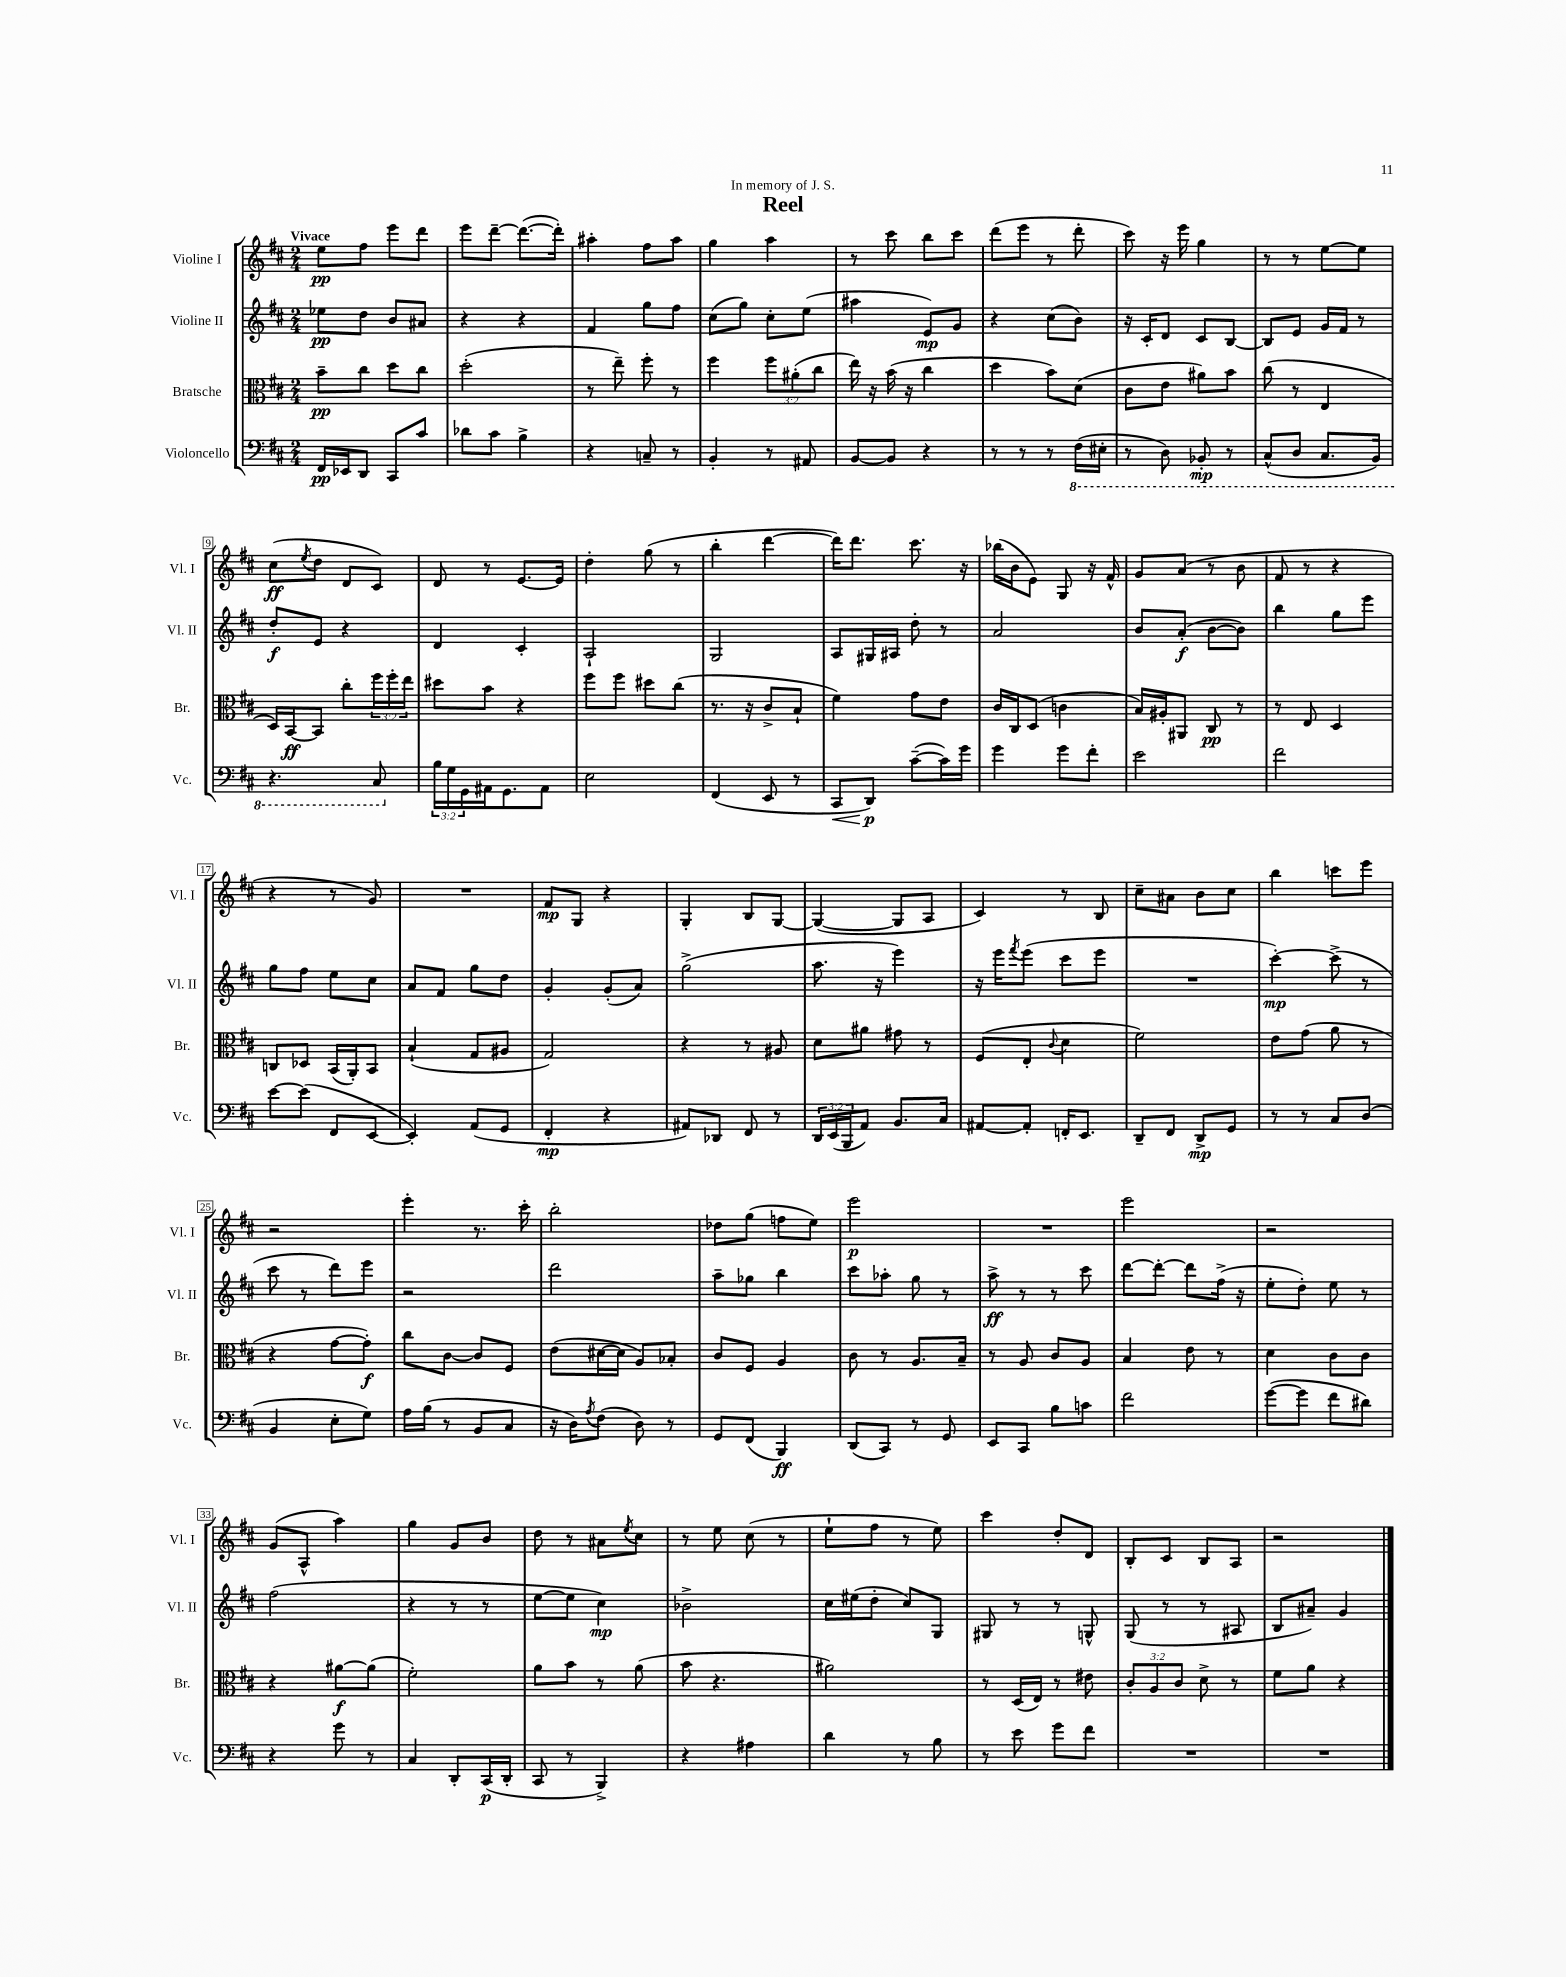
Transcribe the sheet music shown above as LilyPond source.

\header { title = "Reel" dedication = "In memory of J. S." }
<<
\new StaffGroup <<
\new Staff = "s0" \with { instrumentName = "Violine I" shortInstrumentName = "Vl. I" } {
    \clef treble \key d \major \numericTimeSignature \time 2/4 \tempo "Vivace"
    e''8\pp fis''8 e'''8 d'''8 |
    e'''8 d'''8~-- d'''8.~( d'''16-.) |
    ais''4-. fis''8 ais''8 |
    g''4 a''4 |
    r8 cis'''8 b''8 cis'''8 |
    d'''8( e'''8 r8 d'''8-. |
    cis'''8) r16 e'''16 g''4 |
    r8 r8 e''8~ e''8 |
    cis''8\ff( \acciaccatura { e''8 } d''8 d'8 cis'8) |
    d'8 r8 e'8.~ e'16 |
    d''4-. g''8( r8 |
    b''4-. d'''4~ |
    d'''16) d'''8. cis'''8. r16 |
    bes''16( b'16 e'8) g8 r16 fis'16-^ |
    g'8 a'8( r8 b'8 |
    fis'8 r8 r4 |
    r4 r8 g'8) |
    R2 |
    fis'8\mp g8 r4 |
    g4-. b8 g8~ |
    g4~( g8 a8 |
    cis'4) r8 b8 |
    cis''8-- ais'8 b'8 cis''8 |
    b''4 c'''8 e'''8 |
    r2 |
    e'''4-. r8. cis'''16-. |
    b''2-. |
    des''8 g''8( f''8 e''8) |
    e'''2\p |
    R2 |
    e'''2 |
    r2 |
    g'8( a8-^ a''4) |
    g''4 g'8 b'8 |
    d''8 r8 ais'8 \acciaccatura { e''8 } cis''8 |
    r8 e''8 cis''8( r8 |
    e''8-! fis''8 r8 e''8) |
    cis'''4 d''8-. d'8 |
    b8-. cis'8 b8 a8 |
    r2 \bar "|." |
}
\new Staff = "s1" \with { instrumentName = "Violine II" shortInstrumentName = "Vl. II" } {
    \clef treble \key d \major \numericTimeSignature \time 2/4
    ees''8\pp d''8 b'8 ais'8 |
    r4 r4 |
    fis'4 g''8 fis''8 |
    cis''8( g''8) cis''8-. e''8( |
    ais''4 e'8\mp) g'8 |
    r4 cis''8( b'8) |
    r16 cis'16-. d'8 cis'8 b8~ |
    b8 e'8 g'16 fis'16 r8 |
    d''8-.\f e'8 r4 |
    d'4 cis'4-. |
    a2-! |
    g2 |
    a8 gis16 ais16 d''8-. r8 |
    a'2 |
    b'8 a'8-.\f( b'8~ b'8) |
    b''4 g''8 e'''8 |
    g''8 fis''8 e''8 cis''8 |
    a'8 fis'8 g''8 d''8 |
    g'4-. g'8-.( a'8) |
    g''2->( |
    a''8. r16 e'''4) |
    r16 e'''16 \acciaccatura { fis'''8 } e'''8( cis'''8 e'''8 |
    R2 |
    cis'''4~-.\mp) cis'''8->( r8 |
    cis'''8 r8 d'''8) e'''8 |
    r2 |
    d'''2 |
    a''8-- ges''8 b''4 |
    cis'''8 aes''8-. g''8 r8 |
    a''8->\ff r8 r8 cis'''8 |
    d'''8~ d'''8~-. d'''8 fis''16->( r16 |
    e''8-. d''8-.) e''8 r8 |
    fis''2( |
    r4 r8 r8 |
    e''8~ e''8 cis''4\mp) |
    bes'2-> |
    cis''16 eis''16( d''8-. cis''8) g8 |
    gis8 r8 r8 g8-^ |
    g8( r8 r8 ais8 |
    b8 ais'8--) g'4 \bar "|." |
}
\new Staff = "s2" \with { instrumentName = "Bratsche" shortInstrumentName = "Br." } {
    \clef alto \key d \major \numericTimeSignature \time 2/4 \override Staff.TupletNumber.text = #tuplet-number::calc-fraction-text
    b'8--\pp cis''8 d''8 cis''8 |
    d''2-.( |
    r8 e''8--) fis''8-. r8 |
    fis''4 \tuplet 3/2 { fis''8 ais'8-.( cis''8 } |
    e''16) r16 b'16( r16 cis''4 |
    d''4 b'8) d'8( |
    cis'8 e'8 ais'8) b'8 |
    cis''8( r8 e4 |
    d16) b,16~\ff b,8 cis''8-. \tuplet 3/2 { fis''16 fis''16-. e''16 } |
    dis''8 b'8 r4 |
    fis''8 fis''8 dis''8 cis''8( |
    r8. r16 cis'8-> b8-! |
    fis'4) g'8 e'8 |
    cis'16 cis16 d8( c'4 |
    b16) ais16-. ais,8 cis8\pp r8 |
    r8 e8 d4 |
    c8 des8 b,16( a,16-.) b,8 |
    b4-!( g8 ais8 |
    g2) |
    r4 r8 ais8 |
    d'8 ais'8 gis'8 r8 |
    fis8( e8-. \appoggiatura { cis'8 } d'4 |
    fis'2) |
    e'8 g'8( a'8 r8 |
    r4 g'8~ g'8-.\f) |
    cis''8 cis'8~ cis'8 fis8 |
    e'8( dis'16~ dis'16 a8) bes8-. |
    cis'8 fis8 a4 |
    cis'8 r8 a8. b16-- |
    r8 a8 cis'8 a8 |
    b4 e'8 r8 |
    d'4 cis'8 cis'8 |
    r4 ais'8~\f ais'8( |
    fis'2-.) |
    a'8 b'8 r8 a'8( |
    b'8 r4. |
    ais'2) |
    r8 d16( e16) r8 eis'8 |
    \tuplet 3/2 { cis'8-. a8 cis'8 } d'8-> r8 |
    fis'8 a'8 r4 \bar "|." |
}
\new Staff = "s3" \with { instrumentName = "Violoncello" shortInstrumentName = "Vc." } {
    \clef bass \key d \major \numericTimeSignature \time 2/4 \override Staff.TupletNumber.text = #tuplet-number::calc-fraction-text
    fis,16\pp ees,16 d,8 cis,8 cis'8 |
    des'8 cis'8 b4-> |
    r4 c8-- r8 |
    b,4-. r8 ais,8 |
    b,8~ b,8 r4 |
    r8 r8 r8 \ottava #-1 fis,16( eis,16-. |
    r8 d,8) bes,,8-.\mp r8 |
    cis,8-^( d,8 cis,8. b,,16) |
    r4. cis,8 \ottava #0 |
    \tuplet 3/2 { b16 g16 g,16 } ais,16 g,8. ais,8 |
    e2 |
    fis,4( e,8 r8 |
    cis,8\< d,8\p\!) cis'8~--( cis'16) g'16 |
    g'4 g'8 fis'8-. |
    e'2 |
    fis'2 |
    e'8~ e'8( fis,8 e,8~ |
    e,4-.) a,8( g,8 |
    fis,4-.\mp r4 |
    ais,8) des,8 fis,8 r8 |
    \tuplet 3/2 { d,16 e,16( b,,16 } a,8) b,8. cis16 |
    ais,8~ ais,8-. f,16-. e,8. |
    d,8-- fis,8 d,8->\mp g,8 |
    r8 r8 cis8 d8( |
    b,4 e8-. g8) |
    a16 b16( r8 b,8 cis8 |
    r16 d16) \acciaccatura { a8 } fis8( d8) r8 |
    g,8 fis,8( b,,4\ff) |
    d,8( cis,8) r8 g,8 |
    e,8 cis,8 b8 c'8 |
    fis'2 |
    g'8~( g'8 fis'8 dis'8) |
    r4 g'8 r8 |
    cis4 d,8-. cis,16\p( d,16-. |
    cis,8 r8 b,,4->) |
    r4 ais4 |
    d'4 r8 b8 |
    r8 e'8 g'8 fis'8 |
    R2 |
    R2 \bar "|." |
}
>>
>>
\layout { \context { \Score \override BarNumber.stencil = #(make-stencil-boxer 0.1 0.3 ly:text-interface::print) } }
